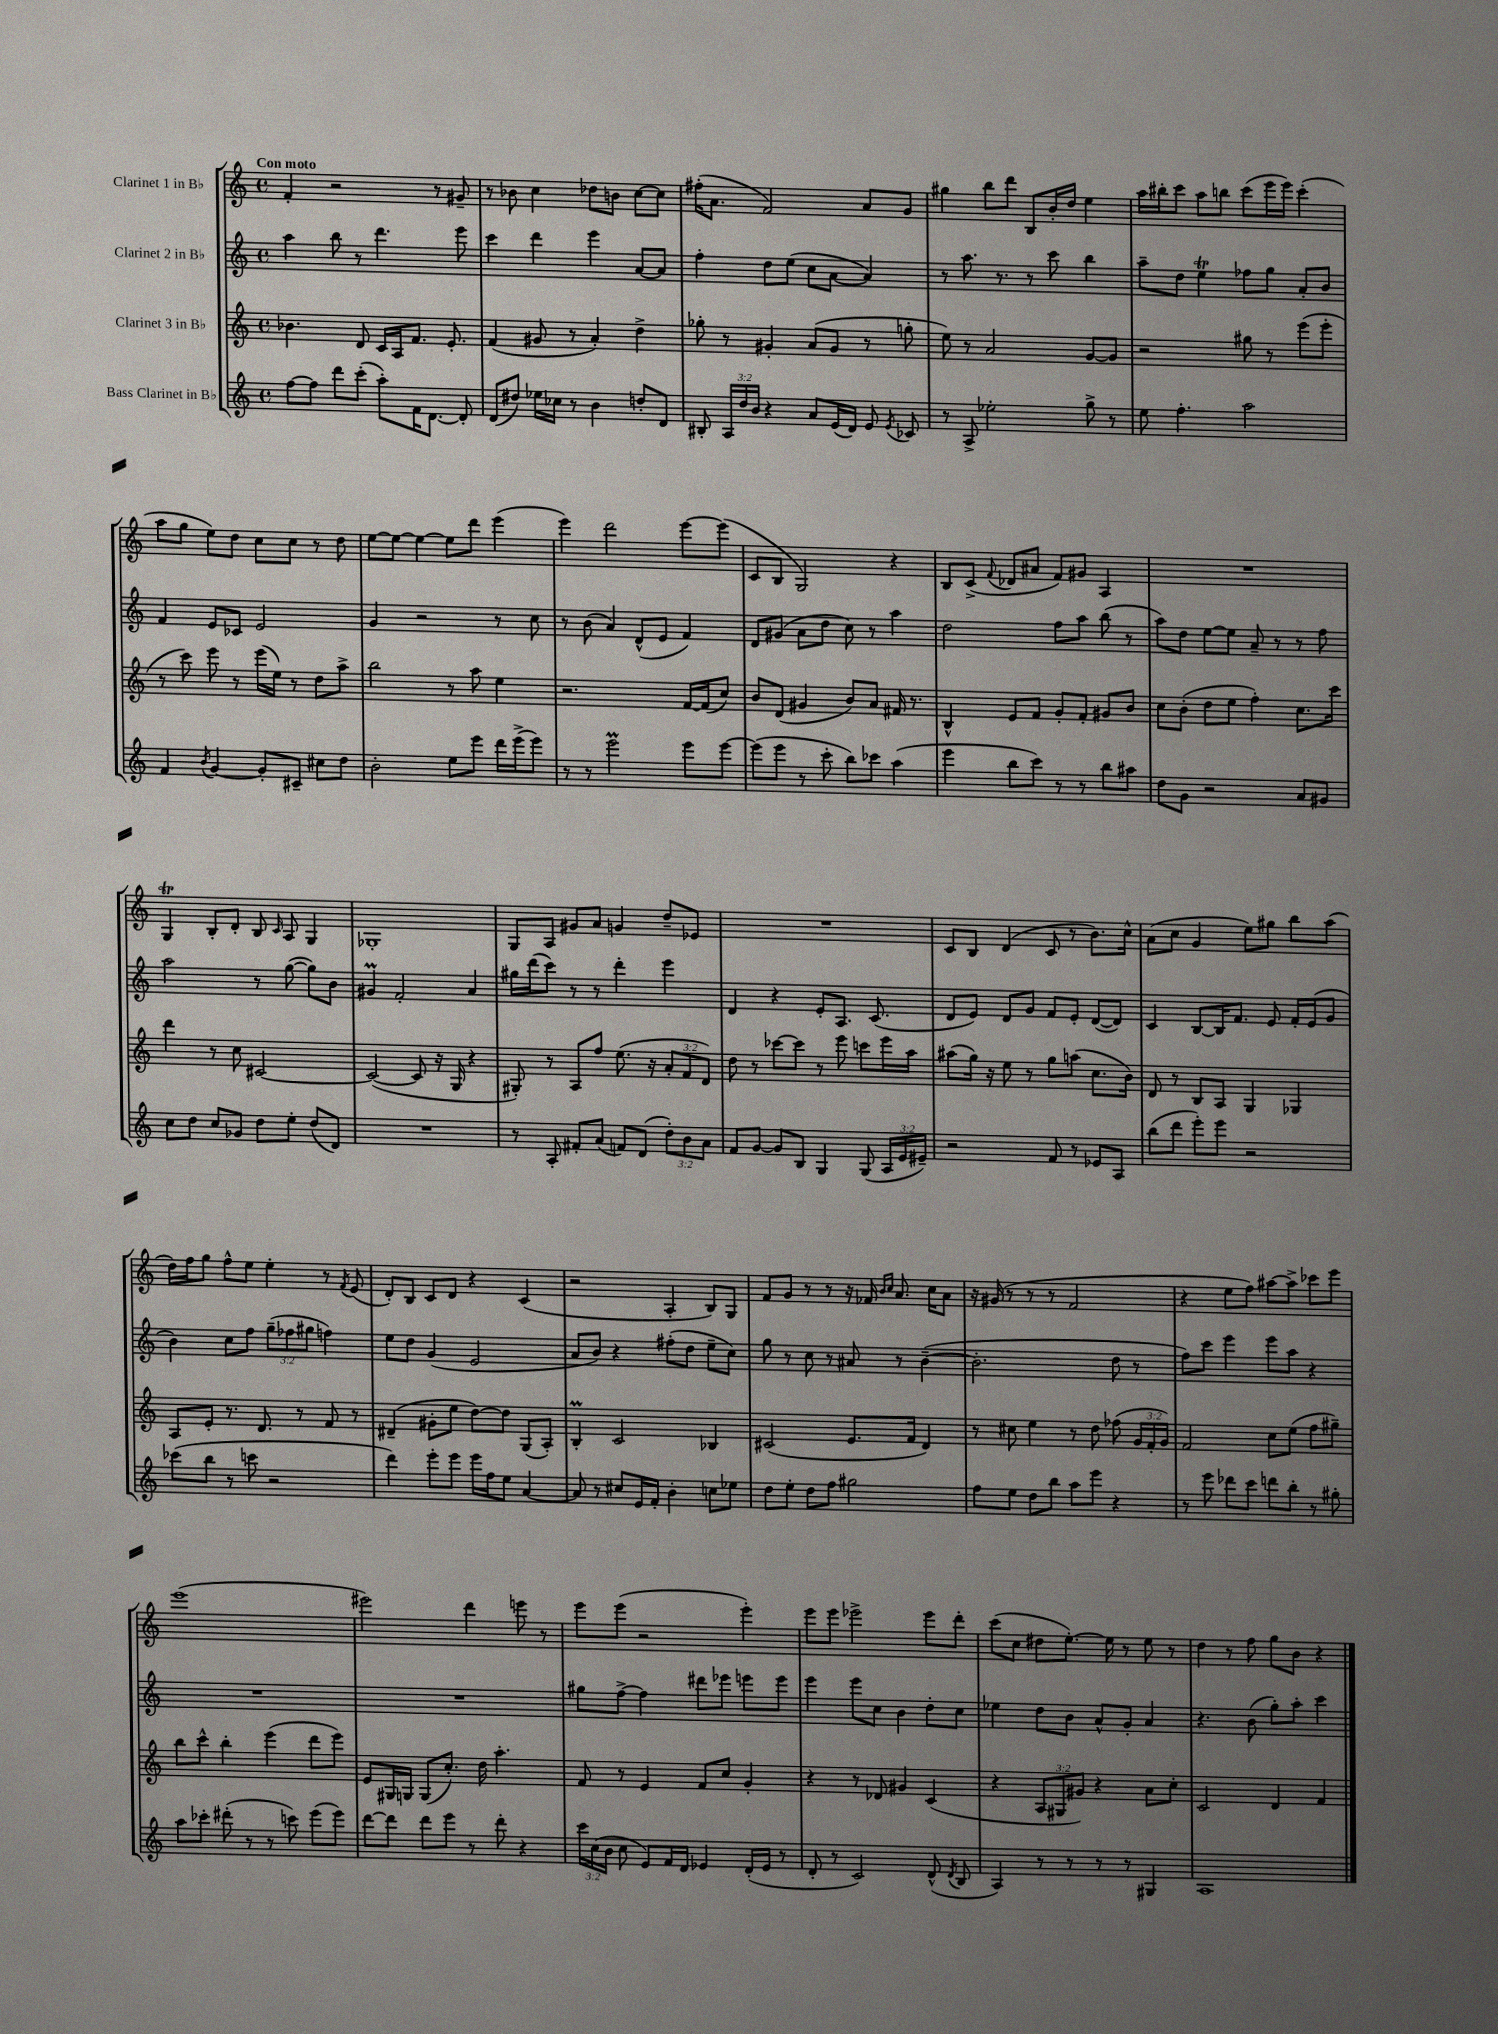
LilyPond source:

<<
\new StaffGroup <<
\new Staff = "s0" \with { instrumentName = "Clarinet 1 in Bb" } {
    \clef treble \key c \major \defaultTimeSignature \time 4/4 \tempo "Con moto"
    \autoBeamOff f'4-. r2 r8 gis'8-- |
    r8 bes'8 c''4 des''8[ b'8] c''8[~ c''8] |
    fis''16[-.( a'8.] f'2) a'8[ g'8] |
    gis''4 b''8[ d'''8] b8[ b'16-. d''16] e''4 |
    a''16[ bis''16-. c'''8] a''8[ b''8] c'''8[( e'''16 e'''16]) c'''4-.( |
    a''8[ g''8] e''8[) d''8] c''8[ c''8] r8 d''8 |
    e''8[~ e''8]~ e''4~ e''8[ d'''8] e'''4( |
    e'''4) d'''2 e'''8[~ e'''8]( |
    c'8[ b8] g2) r4 |
    b8[ c'8]->( \appoggiatura { f'8 } des'8[ ais'8] f'8[) gis'8] a4 |
    R1 |
    g4\trill b8[-. d'8]-. b8 \grace { c'16 } a8 g4 |
    ges1-. |
    g8[ a8] gis'8[ a'8] g'4 d''8[-- ees'8] |
    R1 |
    c'8[ b8] d'4( c'8 r8 b'8.[) c''16]-^ |
    a'8[( c''8] g'4 e''8[) gis''8] b''8[ a''8]( |
    d''16[) f''16 g''8] f''8[-^ e''8] e''4-. r8 \acciaccatura { f'8 } e'8( |
    d'8[-.) b8] c'8[ d'8] r4 c'4( |
    r2 a4-. b8[) g8] |
    f'8[ g'8] r8 r8 r16 fes'16 \grace { b'16[ c''16] } a'8. c''16[ a'8] |
    r16 gis'16( r8 r8 r8 f'2 |
    r4 e''8[ f''8]) ais''8[~ ais''8]-> ces'''8[ e'''8] |
    e'''1( |
    eis'''2) d'''4 e'''8 r8 |
    e'''8[ e'''8]( r2 e'''4-.) |
    e'''8[ e'''8] ees'''2-> ees'''8[ d'''8]-. |
    c'''8[( c''8] dis''8[ e''8.]~-.) e''16 r8 e''8 r8 |
    d''4 r8 f''8 g''8[ b'8] r4 \bar "|." |
}
\new Staff = "s1" \with { instrumentName = "Clarinet 2 in Bb" } {
    \clef treble \key c \major \defaultTimeSignature \time 4/4 \override Staff.TupletNumber.text = #tuplet-number::calc-fraction-text
    \autoBeamOff a''4 b''8 r8 d'''4. e'''8 |
    c'''4 d'''4 e'''4 a'8[~ a'8] |
    f''4-. d''8[ e''8]( c''8[ a'8]~ a'4) |
    r8 a''8. r8. r8 c'''8 b''4 |
    a''8[-- d''8] e''4\trill fes''8[ g''8] a'8[-. b'8] |
    f'4 e'8[ ces'8] e'2 |
    g'4 r2 r8 c''8 |
    r8 b'8( a'4) d'8[-^( e'8] f'4) |
    d'8[ gis'8]( a'8[ d''8] c''8) r8 a''4 |
    d''2 f''8[ a''8] b''8( r8 |
    a''8[) d''8] e''8[~ e''8] a'8-- r8 r8 f''8 |
    a''2 r8 g''8~( g''8[) b'8] |
    gis'4\prall f'2-. a'4 |
    gis''16[ d'''16( c'''8]) r8 r8 d'''4-. e'''4 |
    d'4 r4 e'8[-. a8.] c'8.( |
    d'8[ e'8]) d'8[ g'8] f'8[ e'8]-. d'8[~( d'8]) |
    c'4 b8[~ b16 f'8.] e'8 f'16[-. e'16( g'8] |
    b'4) c''8[ f''8] \tuplet 3/2 { g''8[--( fes''8 gis''8] } f''4) |
    e''8[ d''8] g'4( e'2 |
    a'8[ b'8]) r4 fis''8[-.( d''8] e''8[-- c''8]) |
    g''8 r8 c''8 r8 ais'8 r8 b'4~--( |
    b'2.-. d''8 r8 |
    f''8[) c'''8] e'''4 e'''8[ a''8] r4 |
    R1 |
    R1 |
    gis''8[ f''8]~-> f''4 dis'''8[ ees'''8] e'''8[ e'''8] |
    e'''4 e'''8[ c''8] b'4 d''8[-. c''8] |
    ees''4 d''8[ b'8] a'8[-^ g'8]-. a'4 |
    r4. b'8( g''8[-.) a''8]-. c'''4 \bar "|." |
}
\new Staff = "s2" \with { instrumentName = "Clarinet 3 in Bb" } {
    \clef treble \key c \major \defaultTimeSignature \time 4/4 \override Staff.TupletNumber.text = #tuplet-number::calc-fraction-text
    \autoBeamOff bes'4. d'8 c'16[ a16 f'8.] e'8.-. |
    f'4( gis'8 r8 a'4-.) d''4-> |
    ges''8-. r8 gis'4-. a'8[( gis'8] r8 g''8-. |
    e''8) r8 a'2 g'8[~ g'8] |
    r2 gis''8 r8 e'''8[( e'''8]-. |
    r8 c'''8) e'''8 r8 e'''16[( e''16]) r8 d''8[ a''8]-> |
    b''2 r8 a''8 e''4 |
    r2. f'16[~ f'16( c''8]) |
    b'8[ d'8]( gis'4 b'8[) a'8] fis'16 r8. |
    b4-^ e'8[ f'8] g'8[-. f'8]-. gis'8[ b'8] |
    c''8[ b'8]-.( d''8[ e''8] f''4-.) c''8.[ c'''16] |
    d'''4 r8 c''8 cis'2~ |
    cis'2~( cis'8 r16 g16 r4 |
    gis8-.) r8 a8[ f''8] e''8.( r16 \tuplet 3/2 { a'8[-. f'8 d'8]) } |
    d''8 r8 ces'''8[~ ces'''8] r8 e'''8 c'''8[ e'''16 a''16] |
    ais''8[( g''16]) r16 e''8 r8 g''8[ a''8]( c''8.[ b'16]) |
    d'8 r8 b8[ a8] g4 ges4 |
    a8[ e'8]-. r8. d'8. r8 f'8 r8 |
    dis'4--( gis'8[-. e''8] d''8[~) d''8] g8[( a8]-.) |
    b4-.\prall c'2 bes4 |
    cis'2( e'8.[ f'16] d'4) |
    r8 cis''8 e''4 r8 d''8 fes''8( \tuplet 3/2 { g'16[ f'16-. g'16]) } |
    f'2 c''8[ e''8]( f''8[ gis''8]--) |
    b''8[ c'''8]-^ b''4-. e'''4( d'''8[ e'''8]) |
    e'8[ gis16 g16] g8[( c''8.]-.) d''16 a''4.-. |
    f'8 r8 e'4 f'8[ c''8] g'4-. |
    r4 r8 des'8 gis'4 c'4( |
    r4 \tuplet 3/2 { a8[ gis8 gis'8]) } r4 a'8[ c''8]-. |
    c'2 d'4 f'4 \bar "|." |
}
\new Staff = "s3" \with { instrumentName = "Bass Clarinet in Bb" } {
    \clef treble \key c \major \defaultTimeSignature \time 4/4 \override Staff.TupletNumber.text = #tuplet-number::calc-fraction-text
    \autoBeamOff f''8[~ f''8] d'''8[ c'''8]-.( a''8[-.) f'16 d'8.]~ d'8-. |
    d'8[( dis''8]) ees''16[ ces''16] r8 b'4 d''8[-. d'8] |
    bis8-. \tuplet 3/2 { a16[ d''16 b'16] } r4 a'8[ e'16( d'16]) e'8 \acciaccatura { e'8 } ces'8 |
    r8 a8-> ees''2-. g''8-> r8 |
    e''8 f''4.-. a''2 |
    f'4 \acciaccatura { b'8 } g'4~ g'8[-. cis'8]-- cis''8[ d''8] |
    b'2-. e''8[ e'''8] d'''16[ e'''16->( e'''8]) |
    r8 r8 e'''2\prall e'''8[ e'''8]~ |
    e'''8[( e'''8] r8 c'''8-. b''8[) ces'''8] a''4( |
    e'''4 b''8[ c'''8]) r8 r8 b''8[ ais''8] |
    d''8[ g'8] r2 a'8[ gis'8] |
    c''8[ d''8] c''8[ ges'8] d''8[ e''8]-. d''8[( d'8]) |
    R1 |
    r8 a8-. fis'8[-. a'8]( f'8[) d'8]( \tuplet 3/2 { d''8[-.) b'8 a'8] } |
    f'8[ g'8]~ g'8[ b8] g4 g8( \tuplet 3/2 { a16[ e'16 eis'16]--) } |
    r2 f'8 r8 ees'8[ a8] |
    b''8[( d'''8] e'''8[-.) e'''8] r2 |
    ces'''8[( b''8] r8 c'''8 r2 |
    d'''4) e'''8[-. e'''8] e'''16[ f''16 e''8] a'4~ |
    a'8 r8 cis''8[ e'16 f'16]-. b'4-. c''8[ ees''8] |
    d''8[ e''8]-. d''8[ f''8] gis''2 |
    f''8[ e''8] d''8[ b''8] a''8[ e'''8] r4 |
    r8 e'''8 des'''8[ c'''8] d'''8[ b''8]-. r8 gis''8-. |
    a''8[ ces'''8]-. dis'''8-.( r8 r8 c'''8) e'''8[( e'''8]) |
    d'''8[~ d'''8] d'''8[ e'''8] r8 d'''8-. r4 |
    \tuplet 3/2 { c'''16[ c''16( b'16] } c''8 e'8[) f'16 d'16] ees'4 d'16[-.( ees'16] r8 |
    d'8-. r8 c'2) d'8-^( \acciaccatura { d'8 } b8 |
    a4) r8 r8 r8 r8 gis4 |
    a1 \bar "|." |
}
>>
>>
\layout { \context { \Score \remove "Bar_number_engraver" } }
